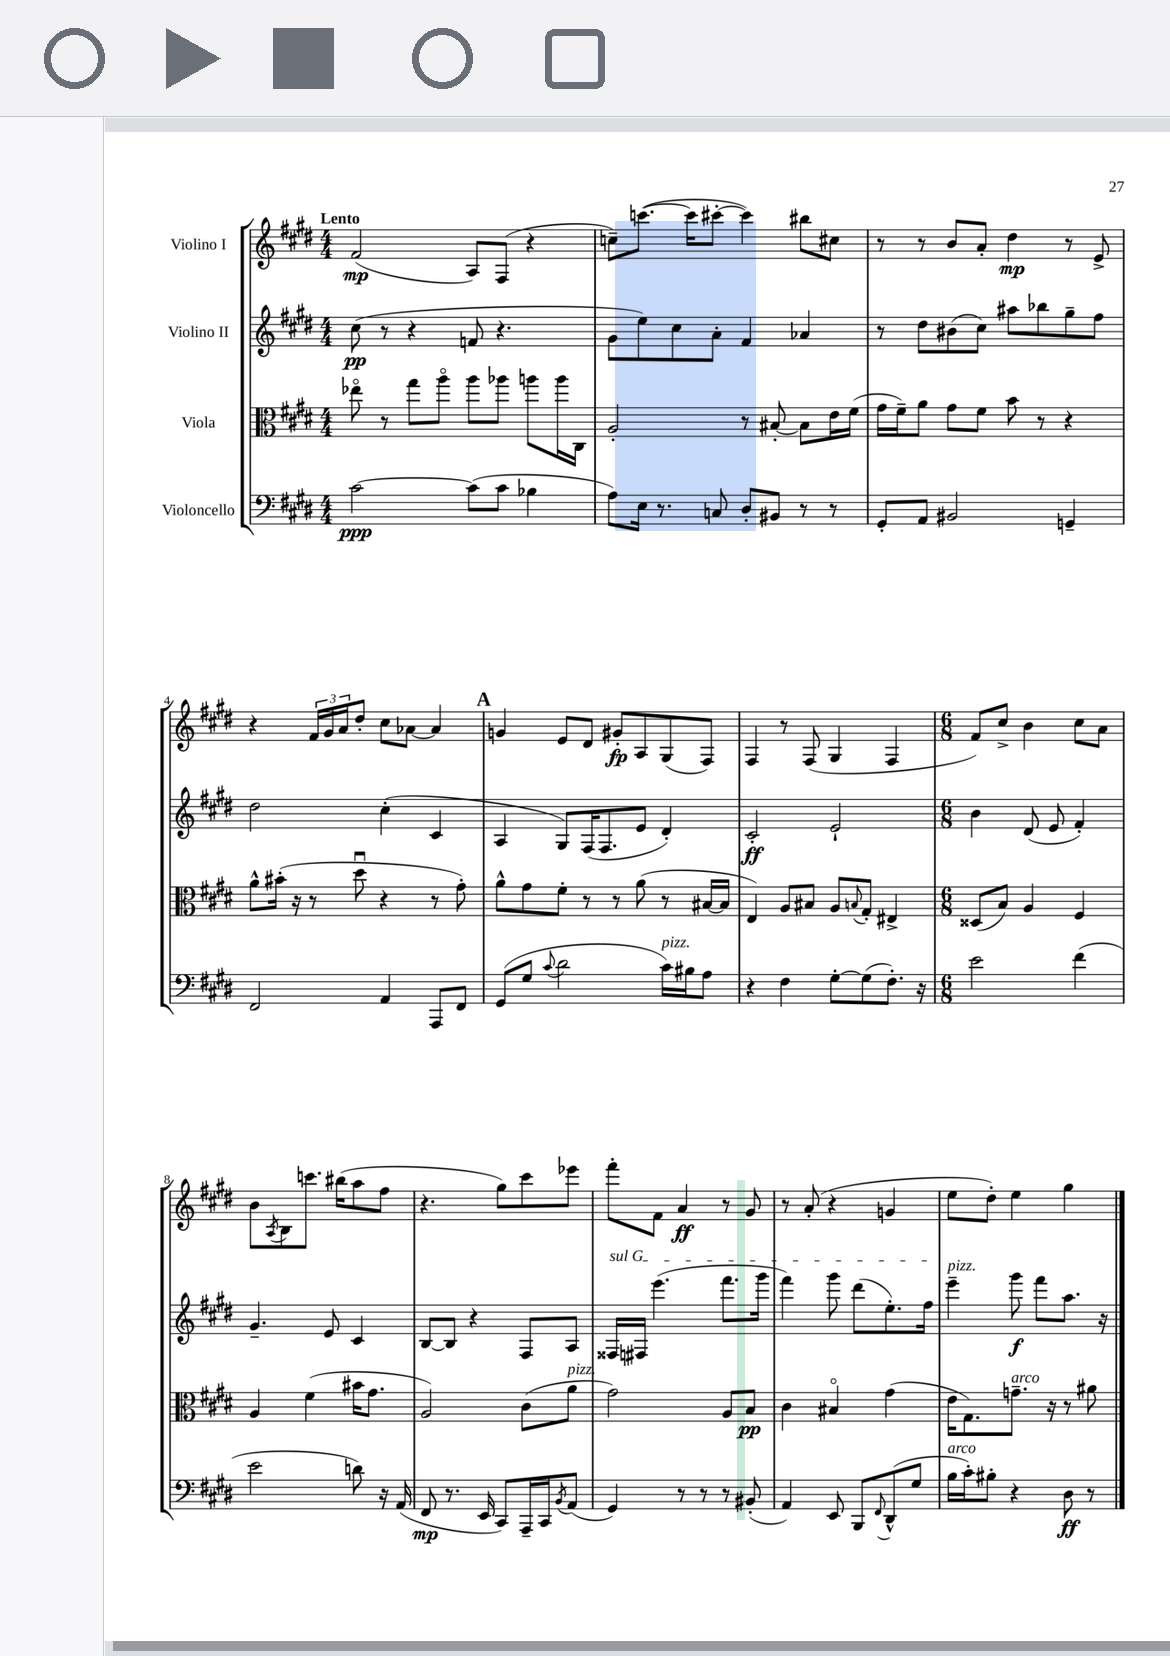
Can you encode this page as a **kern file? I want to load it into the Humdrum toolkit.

**kern	**kern	**kern	**kern
*staff4	*staff3	*staff2	*staff1
*clefF4	*clefC3	*clefG2	*clefG2
*k[f#c#g#d#]	*k[f#c#g#d#]	*k[f#c#g#d#]	*k[f#c#g#d#]
*M4/4	*M4/4	*M4/4	*M4/4
[2c#	8ee-o	(8cc#	(2f#
.	8r	8r	.
.	8gg#	4r	.
.	8aao	.	.
(8c#]	8aa	8f	8A)
8c#	8aa-	4.r	(8F#
4B-	8aa	.	4r
.	16aa	.	.
.	16C#	.	.
=	=	=	=
8A)	2A'	8g#	8cc~)
16E	.	8ee)	([8.ccc
8.r	.	.	.
.	.	8cc#	.
.	.	.	16ccc]
8C	.	8a'	[8ccc#'
8D#'	8r	4f#	4ccc#])
8BB#	[8B#'	.	.
8r	8B#]	4a-	8bb#
8r	16e	.	8cc#
.	(16f#	.	.
=	=	=	=
8GG#'	16g#	8r	8r
.	16f#~)	.	.
8AA	8a	8dd#	8r
2BB#	8g#	(8b#	8b
.	8f#	8cc#)	8a'
.	8b	8aa#	4dd#
.	8r	8bb-	.
4GG~	4r	8gg#~	8r
.	.	8ff#	8e^
=	=	=	=
2FF#	8a^^	2dd#	4r
.	(16b#'	.	.
.	16r	.	.
.	8r	.	24f#
.	.	.	24g#
.	.	.	24a
.	8dd#u	.	8dd#'
4AA	4r	(4cc#'	8cc#
.	.	.	[8a-
8AAA	8r	4c#	4a-]
8FF#	8g#')	.	.
=	=	=	=
(8GG#	8a^^	4A	4g
8G#	8g#	.	.
8qqc#	.	.	.
2d#	8f#'	8G#)	8e
.	8r	(16F#	8d#
.	.	8.F#	.
.	8r	.	8g#'
.	(8a	8e	8A
16c#)	8r	4d#')	(8G#
16B#	.	.	.
8A	[16B#	.	8F#)
.	16B#]	.	.
=	=	=	=
4r	4E)	2c#'	4F#
4F#	8A	.	8r
.	8B#	.	(8F#
[8G#'	8A	2e`	4G#
.	8qqB	.	.
(8G#]	8G#'	.	.
8.F#')	4E#^	.	4F#
16r	.	.	.
=	=	=	=
*M6/8	*M6/8	*M6/8	*M6/8
2e	(8D##	4b	8f#)
.	8B)	.	8cc#^
.	4A	(8d#	4b
.	.	8e	.
(4f#	4F#	4f#')	8cc#
.	.	.	8a
=	=	=	=
2e	4A	4.g#~	8b
.	.	.	8qA
.	.	.	8B
.	(4f#	.	8.ccc
.	.	8e	.
.	.	.	(16bb#
8d)	16b#	4c#	8aa
.	8.g#	.	.
16r	.	.	8ff#
(16AA	.	.	.
=	=	=	=
8FF#	2A)	[8B	4.r
8.r	.	8B]	.
.	.	4r	.
16EE	.	.	.
8CC#)	.	.	8gg#)
16AAA~	(8c#	8F#	8ccc#
16CC#	.	.	.
8qBB	.	.	.
(8AA	8a	8A	8eee-
=	=	=	=
4GG#)	2g#)	16F##	8fff#'
.	.	16F#	.
.	.	(4.eee	8f#
8r	.	.	4a
8r	.	.	.
8r	8A	8.fff#	8r
(8BB#'	8B	.	8g#
.	.	16ggg#	.
=	=	=	=
4AA)	4c#	4fff#)	8r
.	.	.	(8a'
8EE	4B#o	8ggg#	4r
8BBB	.	(8ddd#	.
8qqFF#	.	.	.
(8DD#^^	(4g#	8.ee')	4g
8G#	.	.	.
.	.	16ff#	.
=	=	=	=
16B	16e	4eee~	8ee
16c#')	8.G#)	.	.
8B#'	.	.	8dd#')
4r	8.g~	8ggg#	4ee
.	.	8fff#	.
.	16r	.	.
8D#	8r	8.aa	4gg#
8r	8a#	.	.
.	.	16r	.
==	==	==	==
*-	*-	*-	*-
